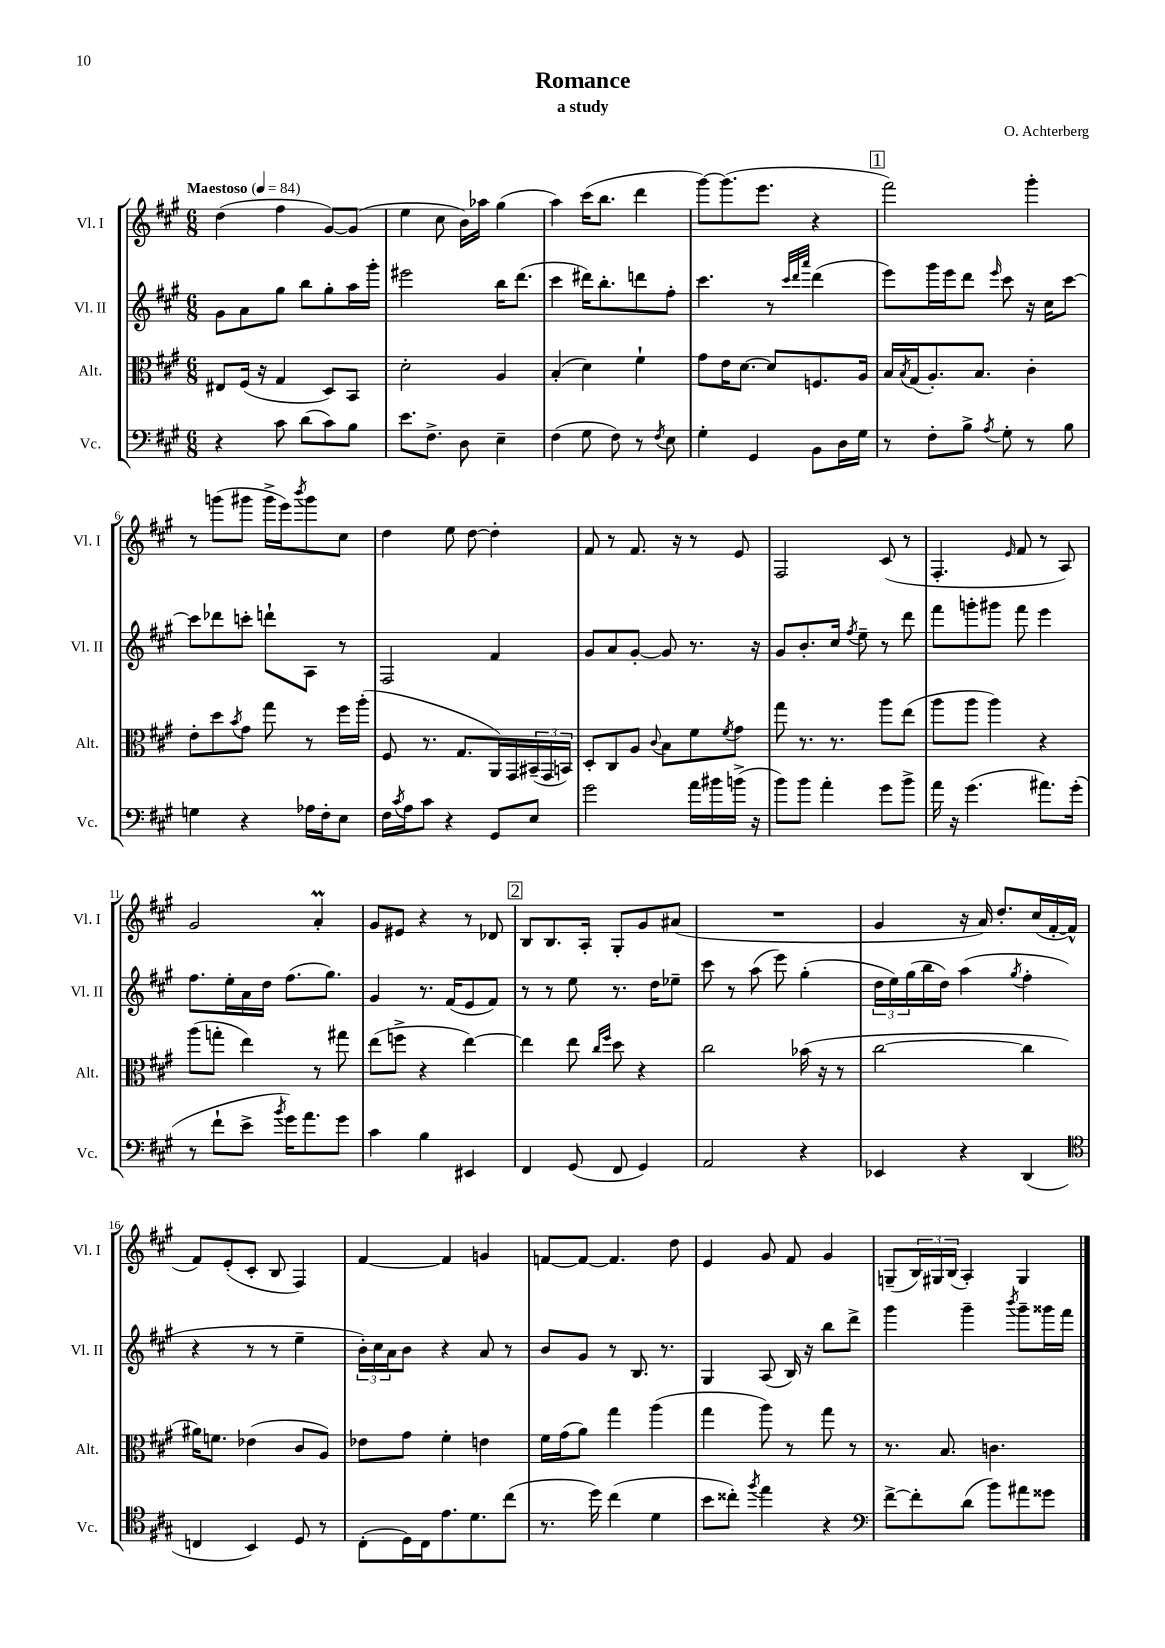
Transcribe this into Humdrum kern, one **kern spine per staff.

**kern	**kern	**kern	**kern
*staff4	*staff3	*staff2	*staff1
*clefF4	*clefC3	*clefG2	*clefG2
*k[f#c#g#]	*k[f#c#g#]	*k[f#c#g#]	*k[f#c#g#]
*M6/8	*M6/8	*M6/8	*M6/8
*MM84	*MM84	*MM84	*MM84
4r	8E#	8g#	(4dd
.	(16F#	8a	.
.	16r	.	.
8c#	4G#	8gg#	4ff#
(8d	.	8bb	.
8c#)	8D)	8gg#'	[8g#)
8B	8BB	16aa	(8g#]
.	.	16ggg#'	.
=	=	=	=
8.e	2d'	2eee#	4ee
8.F#^	.	.	.
.	.	.	8cc#
8D	.	.	16b)
.	.	.	16aa-
4E~	4A	16bb	(4gg#
.	.	(8.ddd	.
=	=	=	=
(4F#	(4B'	4ccc#	4aa)
8G#	4d)	16ddd#)	(16ccc#
.	.	8.bb'	8.bb
8F#)	.	.	.
8r	4f#`	8ddd	4ddd
8qF#	.	.	.
8E	.	8ff#'	.
=	=	=	=
4G#'	8g#	4.ccc#	[8ggg#)
.	16e	.	(8.ggg#]
.	[8.d	.	.
4GG#	.	.	.
.	.	.	8.eee
.	8d]	8r	.
.	.	32qqccc#	.
.	.	32qqddd	.
.	.	32qqaaa	.
8BB	8.F	(4ddd	4r
16D	.	.	.
16G#	16A	.	.
=	=	=	=
8r	16B	8eee)	2fff#)
.	8qB	.	.
.	(16G#	.	.
8F#'	8.A')	16ggg#	.
.	.	16eee	.
8B^	.	8ddd	.
.	8.B	.	.
8qA	.	16qqeee	.
8G#'	.	8ccc#	.
8r	4c#'	16r	4ggg#'
.	.	16cc#	.
8B	.	[8ccc#	.
=	=	=	=
4G	8e'	8ccc#]	8r
.	8dd	8ddd-	(8ggg
.	8qb	.	.
4r	8g#	8ccc'	8ggg#
.	8gg#	8ddd`	16ggg#^
.	.	.	16eee)
.	.	.	8qbbb
16A-	8r	8A	8ggg#
16F#'	.	.	.
8E	16ff#	8r	8cc#
.	(16aa'	.	.
=	=	=	=
16F#	8F#	2F#	4dd
8qc#	.	.	.
16A	.	.	.
8c#	8.r	.	.
4r	.	.	8ee
.	8.G#	.	.
.	.	.	[8dd
8GG#	16AA)	4f#	4dd']
.	16GG#	.	.
8E	(24BB#~	.	.
.	24GG#	.	.
.	24BB)	.	.
=	=	=	=
2g#	8D'	8g#	8f#
.	8C#	8a	8r
.	8A	[8g#'	8.f#
.	8qqc#	.	.
.	8B	8g#]	.
.	.	.	16r
16a	8f#	8.r	8r
16b#	.	.	.
.	8qf#	.	.
(16b^	8g#	.	8e
16r	.	16r	.
=	=	=	=
8b)	8gg#	8g#	2F#
8b	8.r	8.b'	.
4a'	.	.	.
.	8.r	16cc#	.
.	.	8qff#	.
.	.	8ee~	.
8g#	8aa	8r	(8c#
8b^	(8ee	8ddd	8r
=	=	=	=
16a	8aa	8fff#	4.F#'
16r	.	.	.
(4.g#	8aa	8ggg'	.
.	4aa)	8ggg#	.
.	.	.	16qqe
.	.	8fff#	8f#
8.a#)	4r	4eee	8r
.	.	.	8A)
(16g#'	.	.	.
=	=	=	=
8r	(8aa	8.ff#	2g#
8f#`	8gg'	.	.
.	.	16ee'	.
8e^	4ee)	16a	.
.	.	16dd	.
8qb	.	.	.
16g#)	.	(8.ff#	.
8.a	.	.	.
.	8r	.	4a'
.	.	8.gg#)	.
8g#	8gg#	.	.
=	=	=	=
4c#	(8ee	4g#	8g#
.	8ff^	.	8e#
4B	4r	8.r	4r
.	.	(16f#	.
4EE#	[4ee)	8e	8r
.	.	8f#)	8d-
=	=	=	=
4FF#	4ee]	8r	8B
.	.	8r	8.B
(8GG#	8ee	8ee	.
.	.	.	16A'
.	16qqcc#	.	.
.	16qqff#	.	.
8FF#	8dd	8.r	8G#'
4GG#)	4r	.	8g#
.	.	16dd	.
.	.	8ee-~	(8a#
=	=	=	=
2AA	2cc#	8ccc#	2.r
.	.	8r	.
.	.	(8aa	.
.	.	8eee)	.
4r	(16b-	(4gg#'	.
.	16r	.	.
.	8r	.	.
=	=	=	=
4EE-	[2cc#	24dd	4g#
.	.	24ee)	.
.	.	(24gg#	.
.	.	16bb	.
.	.	16dd)	.
4r	.	(4aa	16r
.	.	.	16a)
.	.	.	8.dd'
.	.	8qgg#	.
(4DD	4cc#]	4ff#'	.
.	.	.	(16cc#
.	.	.	[16f#'
.	.	.	16f#^^]
=	=	=	=
*clefC4	*	*	*
4C	16a#)	4r	8f#)
.	8.f	.	.
.	.	.	(8e'
4BB)	(4e-	8r	8c#'
.	.	8r	8B
8D	8c#	4ee~	4F#)
8r	8A)	.	.
=	=	=	=
(8C#'	8e-	24b')	[4f#
.	.	24cc#	.
.	.	24a	.
16D)	8g#	8b	.
16C#	.	.	.
8.e	4f#'	4r	4f#]
8.d	.	.	.
.	4e	8a	4g
(8cc#	.	8r	.
=	=	=	=
8.r	16f#	8b	[8f
.	(16g#	.	.
.	8a)	8g#	8f_
16dd)	.	.	.
(4cc#	4gg#	8r	4.f]
.	.	8.B	.
4d	(4aa	.	.
.	.	8.r	.
.	.	.	8dd
=	=	=	=
8b	4gg#	4G#	4e
8cc##')	.	.	.
8qff#	.	.	.
4ee	8aa)	(8A	8g#
.	8r	16B)	8f#
.	.	16r	.
4r	8gg#	8bb	4g#
.	8r	8ddd^	.
=	=	=	=
*clefF4	*	*	*
[8f#^	8.r	4ggg#	(8G~
8f#']	.	.	24B)
.	.	.	24G#
.	8.B	.	.
.	.	.	(24B
(8d	.	4ggg#~	4A')
8b)	4.c	.	.
.	.	8qbbb	.
8a#	.	8ggg#~	4G#
8g##	.	16ggg##	.
.	.	16fff#	.
==	==	==	==
*-	*-	*-	*-
